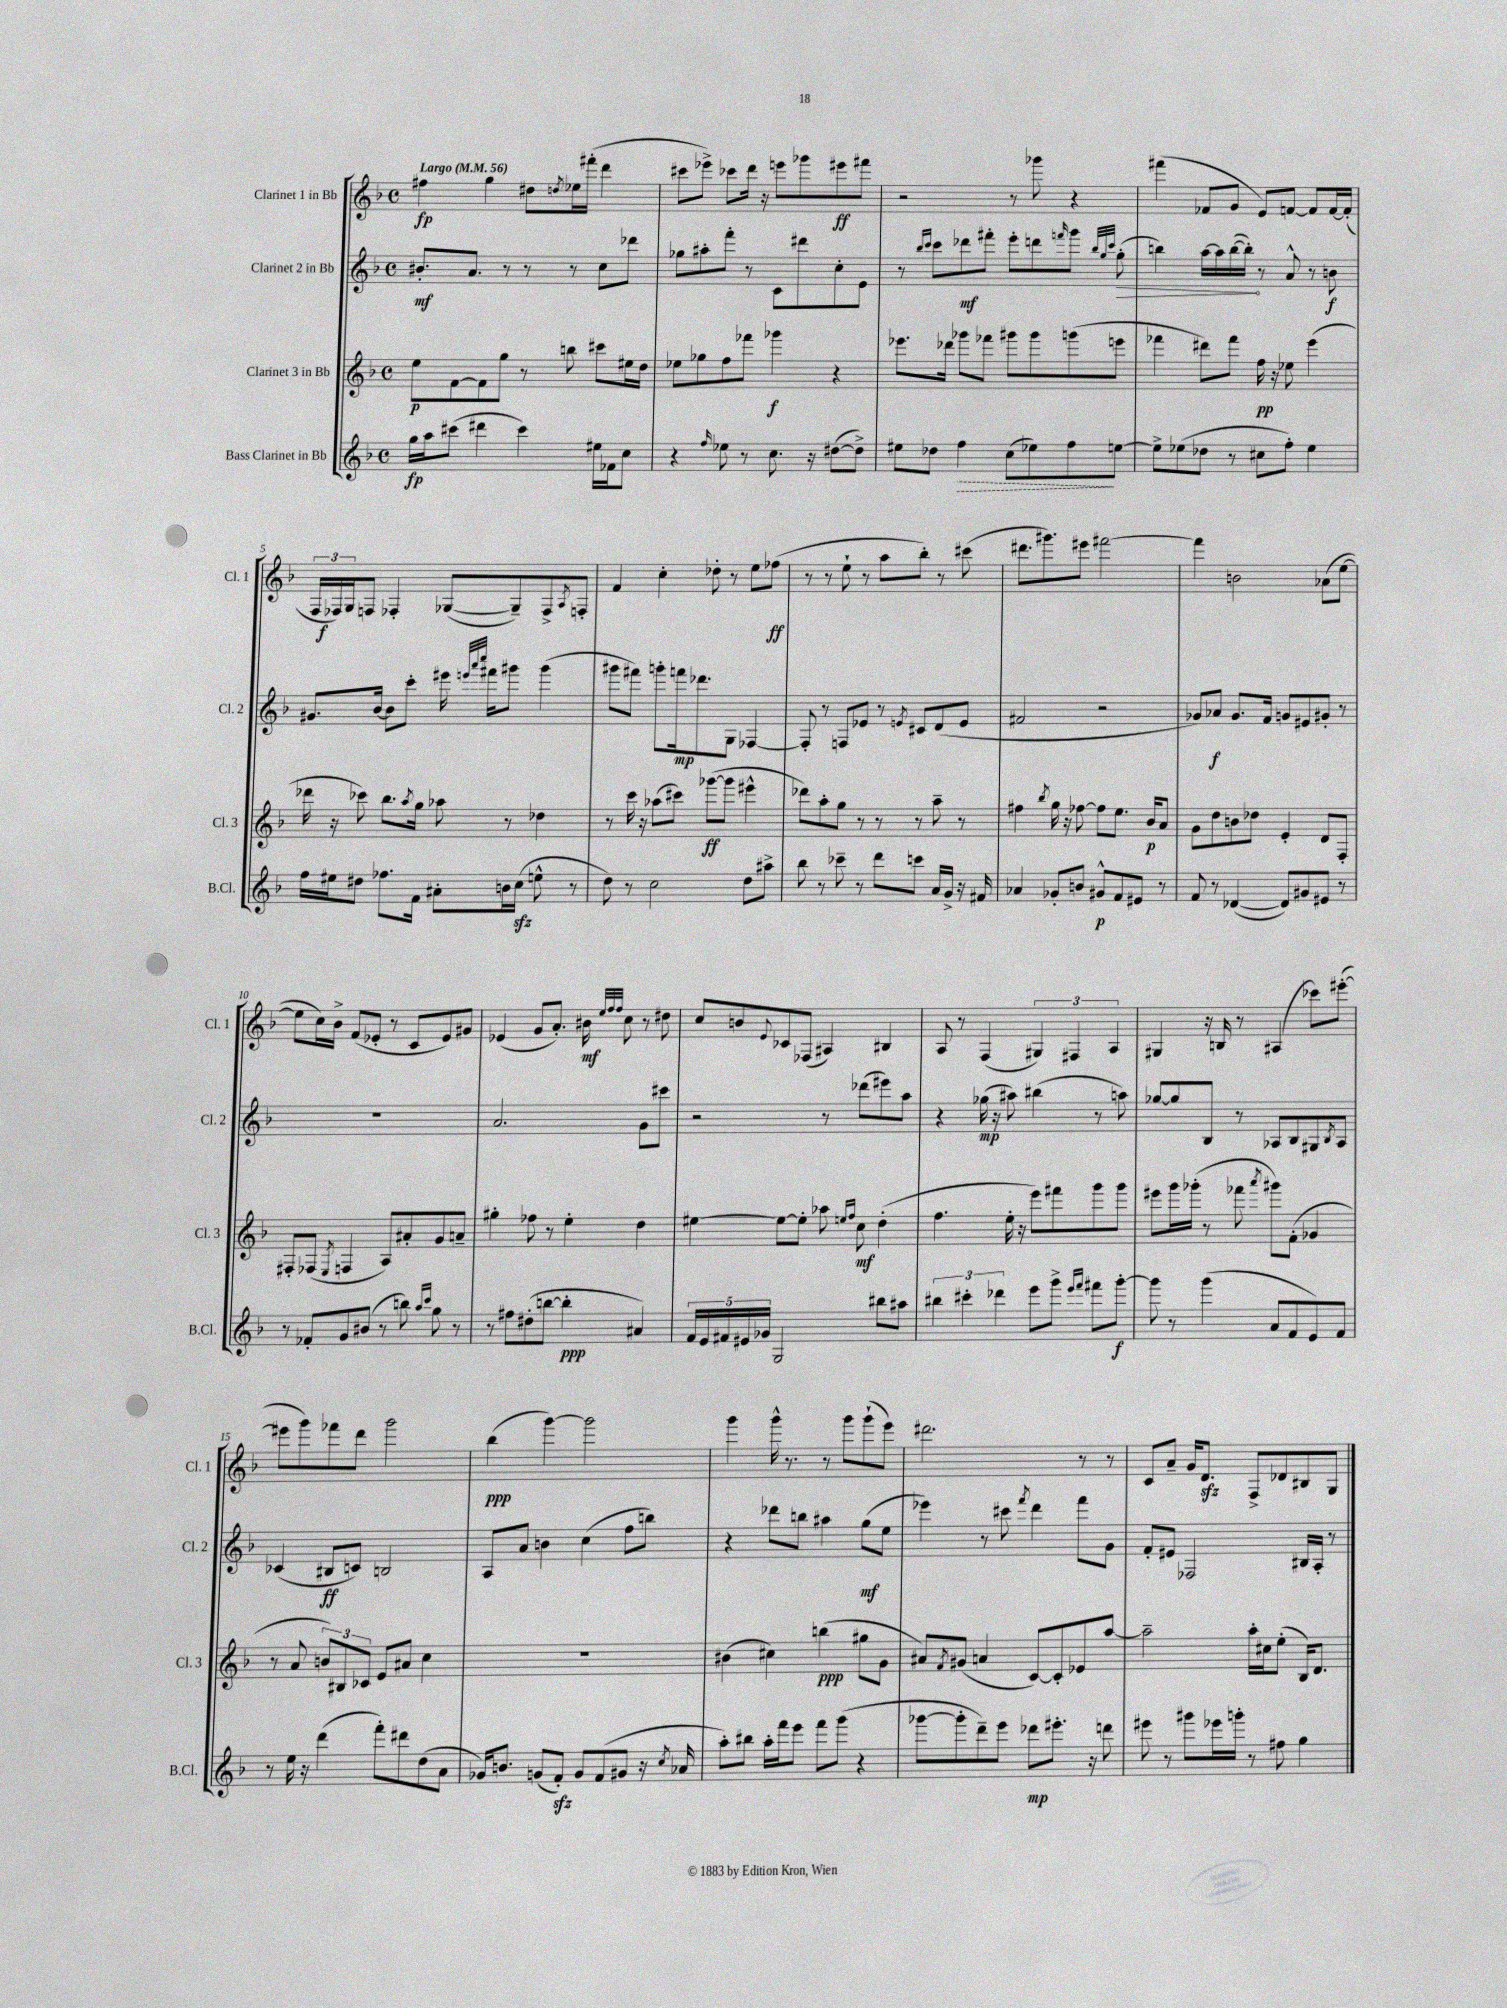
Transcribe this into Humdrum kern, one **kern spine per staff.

**kern	**kern	**kern	**kern
*staff4	*staff3	*staff2	*staff1
*clefG2	*clefG2	*clefG2	*clefG2
*k[b-]	*k[b-]	*k[b-]	*k[b-]
*M4/4	*M4/4	*M4/4	*M4/4
*met(c)	*met(c)	*met(c)	*met(c)
*MM56	*MM56	*MM56	*MM56
16gg\LL	8ee\L	8.b#'/L	4ff#\
16aa\J	.	.	.
(8ccc#\J	[8f\	.	.
.	.	8.a/J	.
4ddd#\	8f\]	.	4gg\
.	8gg\J	8r	.
4ccc#\)	8r	8r	8dd#\L
.	.	.	8qdd/
.	8bb\	8r	16ee-\L
.	.	.	(16fff#'\JJ
16ee#\LL	8ccc#\L	8cc\L	4ddd\
16f-\J	.	.	.
8cc\J	16ee#\L	8ddd-\J	.
.	16dd\JJ	.	.
=	=	=	=
4r	8ee-\L	8gg-\L	8ccc#\L
.	8gg-\	8aa#'\	8eee-^\J)
16qqff/	.	.	.
8ee-\	8ff\	8fff'\J	8ccc-\L
8r	8fff-\J	8r	16ddd\Jk
.	.	.	16r
8.cc\	4ggg-\	8c\L	8eee\L
.	.	8ddd#\	8ggg-\
16r	.	.	.
([8dd#\L	4r	8cc'\	8eee#\
8dd#^\]J)	.	8e\J	8fff#\J
=	=	=	=
8ee#\L	8.eee-\L	8r	2r
.	.	16qqbb-/LL	.
.	.	16qqccc/JJ	.
8dd-\J	.	8ccc\L	.
.	16ddd-\Jk	.	.
4ff\	8ggg-\L	8ddd-\	.
.	8fff-\J	8fff#'\J	.
(8cc\L	8ggg#\L	8eee'\L	8r
8ee-\)	8ggg#\	8ddd\	8ggg-\
.	.	16qqfff/	.
8ff\	(8ggg\	8ggg\J	4r
.	.	32qqbb-/LLL	.
.	.	32qqgg/	.
.	.	32qqccc/JJJ	.
[8ee\J	8eee\J	(8gg'\	.
=	=	=	=
8ee^\]L	4fff-\	4bb\)	(4fff#\
(8ee-\	.	.	.
8dd-\J	8ddd#\L)	[16aa\LL	8f-/L
.	.	16aa\]	.
8r	8fff-\J	([16bb\	8g/J
.	.	16bb'\]JJ)	.
8cc#\L	16ff\	8r	8e/L)
.	16r	.	.
8ff'\J)	8ee-\	8a^^/	[8f/J
4ee-\	(4eee\	8r	8f/]L
.	.	8b\	[16f/L
.	.	.	(16f'/]JJ
=	=	=	=
16ff\LL	16ddd-\	8.g#/L	24F/LL
.	.	.	24F-/)
16ee#\J	16r	.	.
.	.	.	24G/J
8dd#\J	8ccc-\)	.	8F/J
.	.	[16b-/Jk	.
8.ff-\L	8.bb-\L	8b-\]L	4F-'/
.	.	8ccc'\J	.
.	8qaa/	.	.
16f\Jk	16gg\Jk	.	.
8a#'\L	8aa-\	16eee#\	([8G-/L
.	.	32qqeee/LLL	.
.	.	32qqaaa/	.
.	.	32qqcccc/JJJ	.
.	.	16fff#\LK	.
16b\L	8r	8ggg#\J	8G-~/])
(16cc\JJ	.	.	.
8ee^^\	4dd-\	(4ggg#\	8F-^/
.	.	.	8qA/
8r	.	.	8F'/J
=	=	=	=
8dd\)	8r	8ggg#\L	4f/
8r	16ccc\	8fff#\J)	.
.	16r	.	.
2cc\	(8aa-\L	8ggg'\L	4cc'\
.	8ccc#\J)	16fff\k	.
.	.	8.ddd-\	.
.	([8ggg-\L	.	8dd-'\
.	8ggg-\]J	8G\J	8r
8dd\L	4eee#^^\	[4F-/	8ee\L
8aa#^\J	.	.	(8ff-\J
=	=	=	=
8bb-\	8ddd-\L)	8F-'/]	8r
8r	8aa'\	8r	8r
8ccc-~\	8gg\J	8F/L	8ee`\
8r	8r	8e-/J	8r
8ddd\L	8r	8r	8aa\L
.	.	8qe/	.
8ccc\J	8r	8c#/L	8bb-'\J)
16a/LL	8aa~\	(8d/	8r
16g^/JJ	.	.	.
16r	8r	8e/J	(8ccc#\
16f#/	.	.	.
=	=	=	=
4a-/	4ff#\	2f#/	8.ddd#\L
.	.	.	8.ggg#\)
.	8qbb-/	.	.
8g-'/L	16gg\	.	.
.	16r	.	.
8b/J	[8ff-\	.	8eee#\J
8g#^^/L	8ff-\]L	2r	[2fff#\
8f/	8.ee\J	.	.
8e#/J	.	.	.
.	16b-/LK	.	.
8r	8a/J	.	.
=	=	=	=
8f/	8g\L	8g-/L)	4fff#\]
8r	8dd\	8a-/J	.
([4d-/	8b\	8.g-/L	2b\
.	8dd-\J	.	.
.	.	16f/Jk	.
8d-/]L)	4e'/	8g/L	.
8g#/	.	8e#/	.
8e#/J	8d/L	8g#'/J	(8a-\L
8r	8F'/J	8r	[8ee\J
=	=	=	=
8r	8F#'/L	1r	8ee\]L
8f-'/L	(8F-/J	.	16cc\L)
.	.	.	16b-^\JJ
.	8qE/	.	.
8g/	4F/	.	(8f/L
(8b#/J	.	.	8e-'/J
8r	8A/L)	.	8r
8bb\)	8a#'/	.	8c/L
16qqaa/LL	.	.	.
16qqccc/JJ	.	.	.
8gg\	8g/	.	8e-/)
8r	8a~/J	.	8g#/J
=	=	=	=
8r	4gg#'\	2.a/	(4e-/
8ff#\L	.	.	.
(8dd#'\	8ff-\	.	8g/L
[8bb\J	8r	.	8.a'/J)
4bb'\]	4ee'\	.	.
.	.	.	16b#\
.	.	.	32qqee/LLL
.	.	.	32qqff/
.	.	.	32qqff/JJJ
.	.	.	8cc\
4a#/)	4dd\	8g\L	8r
.	.	8ccc#\J	8dd#\
=	=	=	=
20f/LL	[4ee#\	2r	8cc/L
20e/	.	.	.
20f#/	.	.	.
.	.	.	8b/
20e#/	.	.	.
20g-/JJ	.	.	.
.	.	.	8qqe/
2G/	8ee#\_L	.	8c-/
.	8ee#'\]J	.	(8F-/J
.	8aa-\	8r	4A#/)
.	16qqee/LL	.	.
.	16qqff/JJ	.	.
.	8cc\	(8ddd-\L	.
8bb#\L	(4dd'\	8eee#\)	4B#/
8aa#\J	.	8aa\J	.
=	=	=	=
6bb#\	4.ff\	4r	8A/
.	.	.	8r
6ccc#'\	.	.	.
.	.	(16gg-\	(4F/
.	.	16r	.
6ddd-\	.	.	.
.	16ee'\	8aa#\)	.
.	16r	.	.
8eee\L	8eee\L)	(4bb#\	6G#/)
8ggg^\J	8fff#\	.	.
.	.	.	6F#/
16qqeee/LL	.	.	.
16qqfff/JJ	.	.	.
8fff#\L	8ggg\	8r	.
.	.	.	6A/
[8ggg'\J	8ggg\J	8aa\)	.
=	=	=	=
8ggg\]	8eee#\L	[8gg-/L	4G#/
8r	16ggg\L	8gg-/]	.
.	(16ggg-'\JJ	.	.
(4ggg\	8r	8B-/J	16r
.	.	.	16B/
.	8fff-\	8r	8r
.	8qaaa/	.	.
8a/L	8ggg#\L)	8A-/L	(4A#/
8f/	(8f'\J	8B-/	.
8e/)	4g-/	8G#/	8ccc-\L)
.	.	8qB-/	.
8f/J	.	8A-/J	([8eee#'\J
=	=	=	=
8r	8r	(4c-/	8eee#\]L
16ee\	8a/	.	8ggg\)
16r	.	.	.
(4ddd\	12b/L)	8B#/L	8fff-\
.	12B#/	.	.
.	.	8c/J)	8ddd\J
.	12c-/J	.	.
8fff'\L)	8e/L	2B/	2ggg\
8ddd#\	8a#/J	.	.
(8dd\	4cc\	.	.
8a\J	.	.	.
=	=	=	=
16g-/LK)	1r	8A/L	(4bb-\
8.b/J	.	.	.
.	.	8a/J	.
(8g/L	.	4b\	[4ggg\)
8f'/J)	.	.	.
8g/L	.	(4cc\	2ggg\]
(8f/	.	.	.
8g#/J	.	8ff\L	.
16r	.	8bb\J)	.
8qcc/	.	.	.
16a-/	.	.	.
=	=	=	=
8aa'\L)	(4b#\	4r	4ggg\
8bb#\J	.	.	.
16aa'\LL	4cc#\)	8ddd-\L	16ggg^^\
16fff\J	.	.	8.r
8eee\J	.	8bb\J	.
8fff\L	(4bb\	4aa#\	8r
(8ggg\J	.	.	8ggg\L
4r	8gg#\L	(8gg\L	(8ggg`\
.	8g\J	8ee\J	8eee\J)
=	=	=	=
[8ggg-\L	8a#/L)	4eee-\)	2.ddd#\
.	8qf/	.	.
8ggg-'\]	(8g#/J	.	.
8ddd~\)	4a/	8r	.
8eee\J	.	8ccc#\	.
.	.	8qfff/	.
8ddd-\L	[8c/L)	4ddd\	.
8.eee#'\J	8c'/]	.	.
.	8e-/	8fff\L	8r
16r	.	.	.
8ddd\	[8aa/J	8g\J	8r
=	=	=	=
8eee#\	2aa~\]	8f'/L	8c/L
8r	.	8e#/J	8a~/J
8ggg#\L	.	2F-/	16g/LK
.	.	.	8.d/J
16eee-\L	.	.	.
16ggg'\JJ	.	.	.
8r	16aa'\LL	.	8F^/L
.	16cc#\J	.	.
8ff#\	(8ee'\J	.	8d-/
4gg\	16B-/LK)	16B#/LL	8B#/
.	8.d/J	16A'/JJ	.
.	.	8r	8G/J
==	==	==	==
*-	*-	*-	*-
